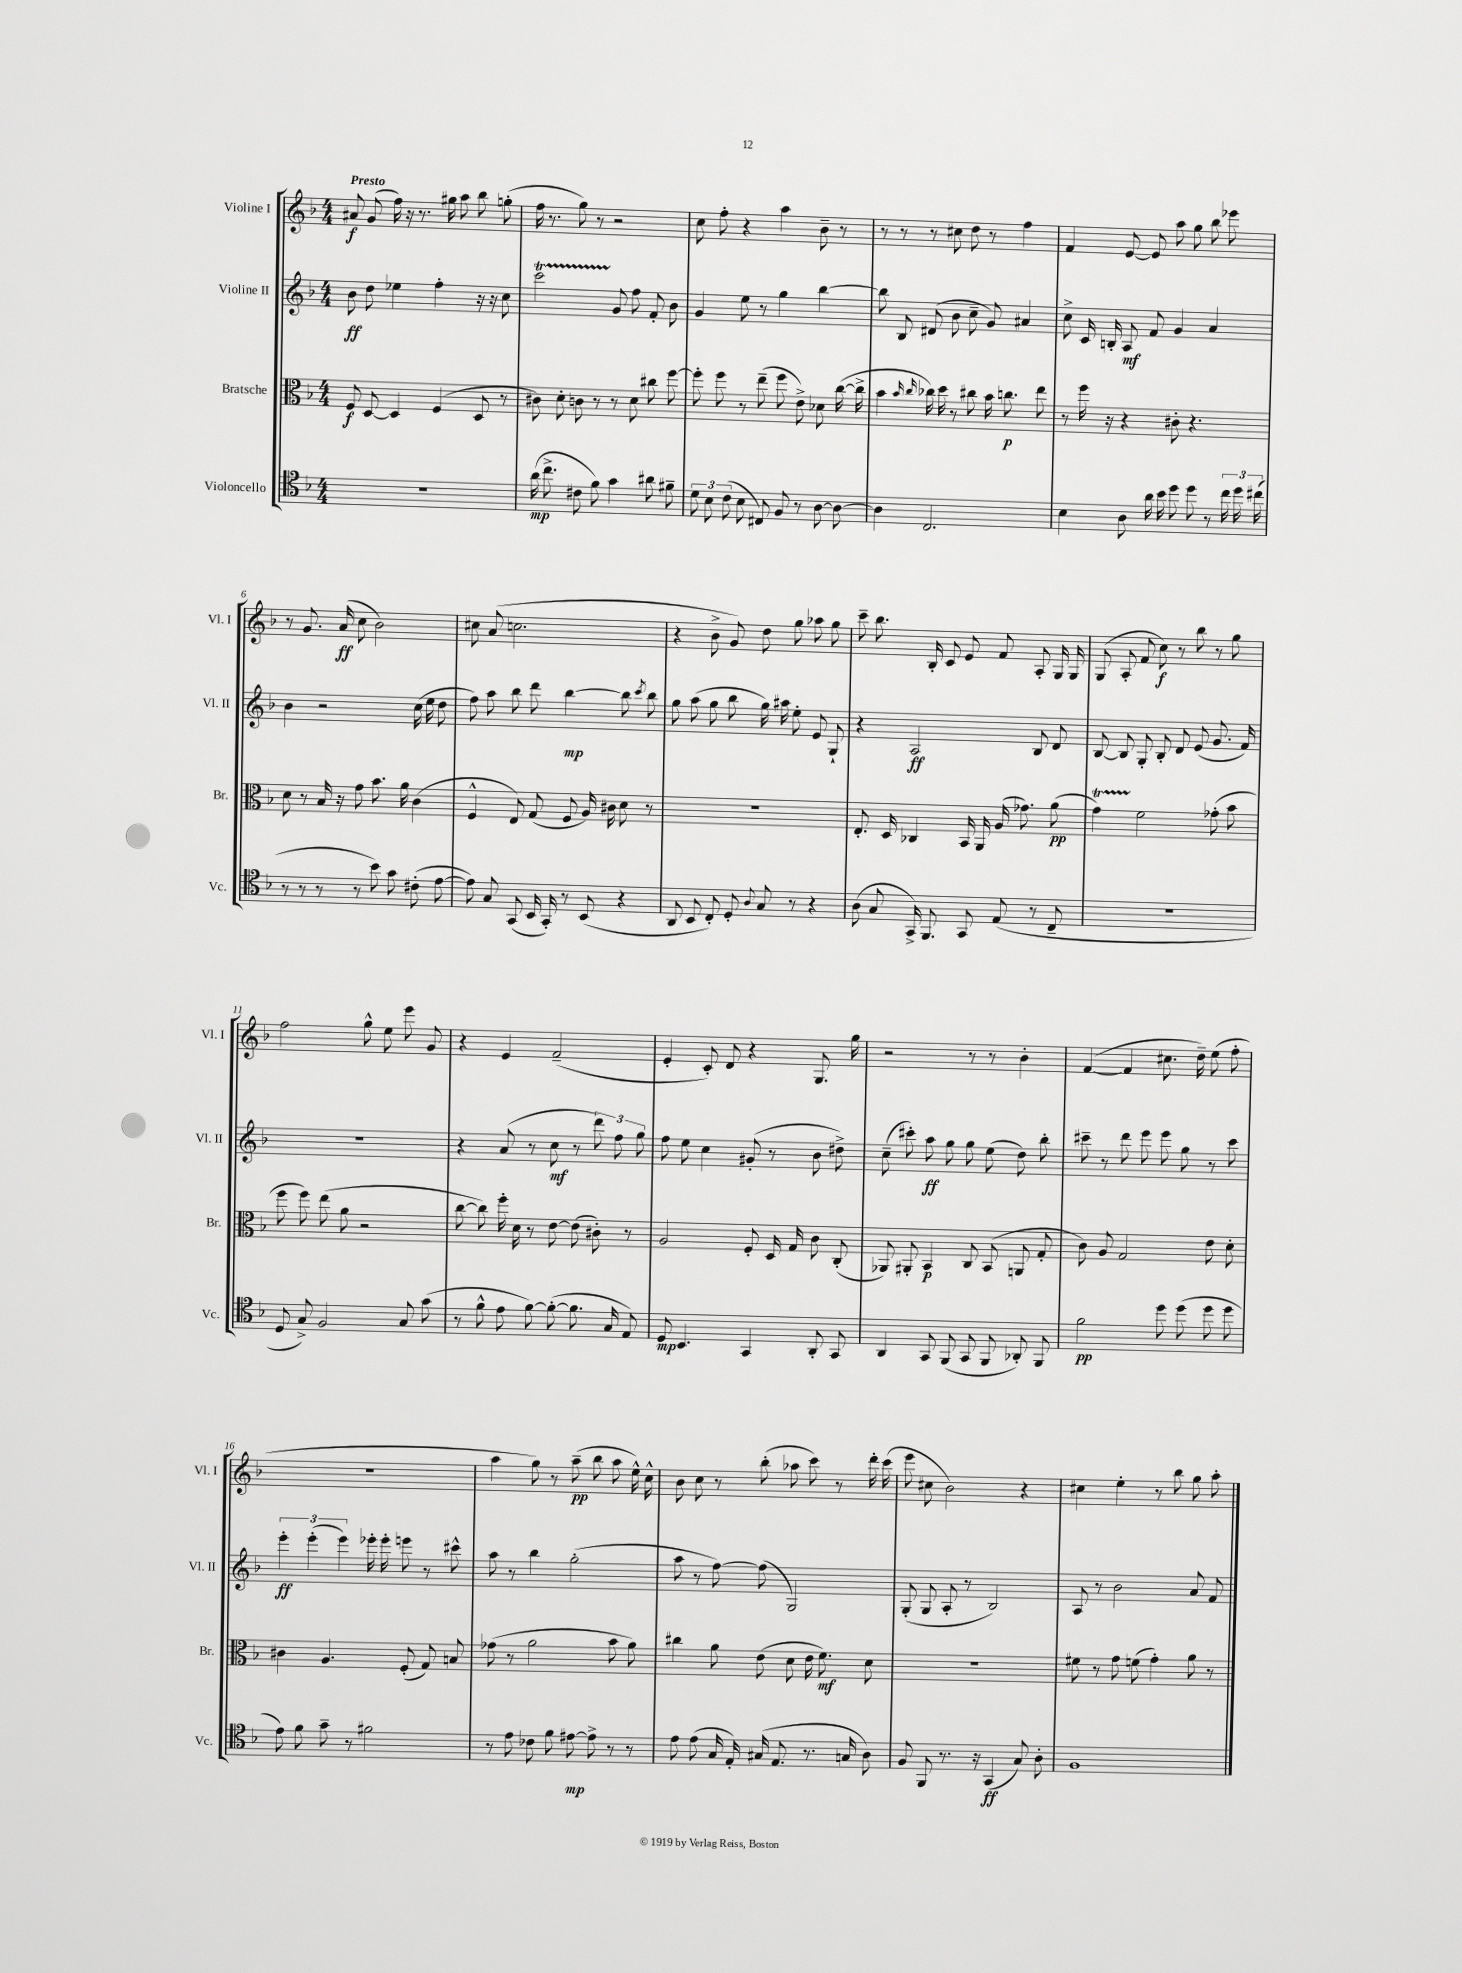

**kern	**kern	**kern	**kern
*staff4	*staff3	*staff2	*staff1
*clefC4	*clefC3	*clefG2	*clefG2
*k[b-]	*k[b-]	*k[b-]	*k[b-]
*M4/4	*M4/4	*M4/4	*M4/4
1r	8F	8b-	8a#
.	[8D	8dd	(8g
.	4D]	4ee-	16ff)
.	.	.	16r
.	.	.	8.r
.	(4F	4ff'	.
.	.	.	16gg#
.	.	.	8aa
.	8D	16r	8bb-
.	.	16r	.
.	8r	8cc	(8gg'
=	=	=	=
(16a	8c#)	2ccc	16ff
8.cc^	.	.	8.r
.	8d'	.	.
8c#	8c	.	8gg)
8f)	8r	.	8r
4g	8r	8g	2r
.	8d	8ff	.
8a#	8cc#	8f'	.
8f#~	[8ff	8b-	.
=	=	=	=
12d	8ff']	4g	8cc
12B-	.	.	.
.	8ff	.	8ff'
(12c	.	.	.
8B-	8r	8ee	4r
8C#)	(8ee~	8r	.
8F	8ff	4gg	4aa
8r	8e^)	.	.
[8A	8d-	[4bb-	8b-~
8A_	([16cc	.	8r
.	16cc^]	.	.
=	=	=	=
4A]	4b-	8bb-]	8r
.	.	8B-	8r
.	16qqb-	.	.
.	16qqcc	.	.
2.C	16cc-)	(8d#	8r
.	16dd	.	.
.	8r	8b-	8cc#
.	8cc#	8cc~	8dd
.	16b-	8g)	8r
.	8.cc	.	.
.	.	4a#	4ff
.	8ee	.	.
=	=	=	=
4B-	8r	8cc^	4f
.	16ff	16c	.
.	16r	16B'	.
8A	4r	8A	[8e
16a	.	8f	8e]
16b-	.	.	.
8dd	8c#'	4g	8aa
8dd	4.r	.	8gg
8r	.	4a	8bb-
24cc	.	.	8eee-
24dd	.	.	.
(24cc#	.	.	.
=	=	=	=
8r	8d	4b-	8r
8r	8r	.	8.g
8r	16B-	2r	.
.	16r	.	(16a
8r	8g	.	8cc
8b-)	8.b-	.	2b-)
8g	.	.	.
.	16a	.	.
(8c#'	(4c	(16cc	.
.	.	16ee	.
[8e	.	8dd	.
=	=	=	=
8e])	4F^^	8ff)	8cc#
8G	.	8aa	(8a
(8GG	8E)	8bb-	2.cc
16BB-	(8G	8ddd	.
16GG')	.	.	.
8r	8F	[4bb-	.
(8BB-	16A)	.	.
.	16c#	.	.
4r	8d	8bb-]	.
.	.	8qccc	.
.	8r	8bb-	.
=	=	=	=
8AA	1r	8gg	4r
8BB-	.	(8aa	.
8C')	.	8gg	8b-^
8D'	.	8bb-	8g)
8qqA	.	.	.
8G	.	16gg)	8dd
.	.	16aa#	.
8r	.	8ee'	8gg
4r	.	8e	8aa-
.	.	8G`	8gg
=	=	=	=
(8A	8.E'	4r	8ccc~
8G	.	.	8.bb-
.	16D	.	.
16GG^)	4C-	2A	.
8.FF	.	.	16B-'
.	.	.	8c
8GG	16BB-	.	8e
.	16AA	.	.
(8E	(16A	.	8f
.	8.g-)	.	.
8r	.	8B-	8A'
8C~	(8a	8d	16G
.	.	.	16G
=	=	=	=
1r	4g)	[8B-	(8G
.	.	8B-]	8A'
.	2f	8G'	8f
.	.	8B-'	8cc)
.	.	8d	8r
.	.	(8e	8bb-
.	(8g-'	8.g	8r
.	8b-	.	8gg
.	.	16f)	.
=	=	=	=
8D	8ff	1r	2ff
8G^)	8ff)	.	.
2F	(8ee	.	.
.	8a	.	.
.	2r	.	8gg^^
.	.	.	8ee
8G	.	.	8eee
(8g	.	.	8g
=	=	=	=
8r	[8cc	4r	4r
8f^^	8cc])	.	.
8e	16ff'	(8a	4e
.	16d	.	.
[8f)	8r	8r	.
(8f'_	[8e	8cc	(2f~
8.f]	(8e]	8r	.
.	8c#')	12ddd)	.
16G	.	.	.
.	.	12ff	.
8E)	8r	.	.
.	.	12gg	.
=	=	=	=
8D	2A	8ff	4e'
4.BB-	.	8ee	.
.	.	4cc	8c')
.	.	.	8d
4GG	8F'	(8g#'	4r
.	16D	8r	.
.	16G	.	.
8AA'	8c	8b-	8.G
8GG	(8C'	8dd#^)	.
.	.	.	16gg
=	=	=	=
4AA	8AA-)	(8cc~	2r
.	8AA#'	8ccc#')	.
8GG	4BB-	8aa	.
(8FF	.	8gg	.
8GG	8C	8gg	8r
8FF	(8BB-	(8ee	8r
8AA-')	8AA	8dd)	4b-'
8FF	8G'	8bb-'	.
=	=	=	=
2f	8c)	8ccc#~	([4f
.	8A	8r	.
.	2G	8ddd	4f]
.	.	8eee	.
8dd	.	8eee	8.cc#
(8dd	.	8gg	.
.	.	.	16dd~)
8dd	8e	8r	(8ee
8dd	8d'	8ccc#	8ff'
=	=	=	=
8e)	4c#	6eee'	1r
8f	.	.	.
.	.	(6eee'	.
8g~	4.A	.	.
.	.	6eee)	.
8r	.	.	.
2f#	.	16eee-'	.
.	.	16eee-'	.
.	(8F'	8eee	.
.	8G)	8r	.
.	8B	8ccc#^^	.
=	=	=	=
8r	(8g-	8aa	4aa
8e	8r	8r	.
8c-	2a	4bb-	8gg)
8f	.	.	8r
[8e#	.	(2gg'	(8aa~
8e#^]	.	.	8bb-
8r	8b-	.	8aa
8r	8a)	.	16ee^^)
.	.	.	16cc^^
=	=	=	=
8e	4cc#	8aa	8b-
(8e	.	8r	8cc
16G	8a	[8ff)	8r
16E')	.	.	.
(16G#	(8e	(8ff]	(8bb-'
8.E	.	.	.
.	8d	2G)	8aa-
8.r	16e	.	8ccc)
.	8.f)	.	.
.	.	.	8r
16G	.	.	.
8A)	8d	.	16ddd'
.	.	.	(16ccc
=	=	=	=
8F	1r	(8G'	8eee
8FF	.	8G	8cc#
8.r	.	8A'	2b-)
.	.	8r	.
16r	.	.	.
(4GG	.	2B-)	.
8G)	.	.	4r
8A'	.	.	.
=	=	=	=
1F	8f#	8A	4cc#
.	8r	8r	.
.	8g	2b-	4ee'
.	(8f	.	.
.	4g')	.	8r
.	.	.	8bb-
.	8a	8a	8gg
.	8r	8f	8aa'
==	==	==	==
*-	*-	*-	*-
